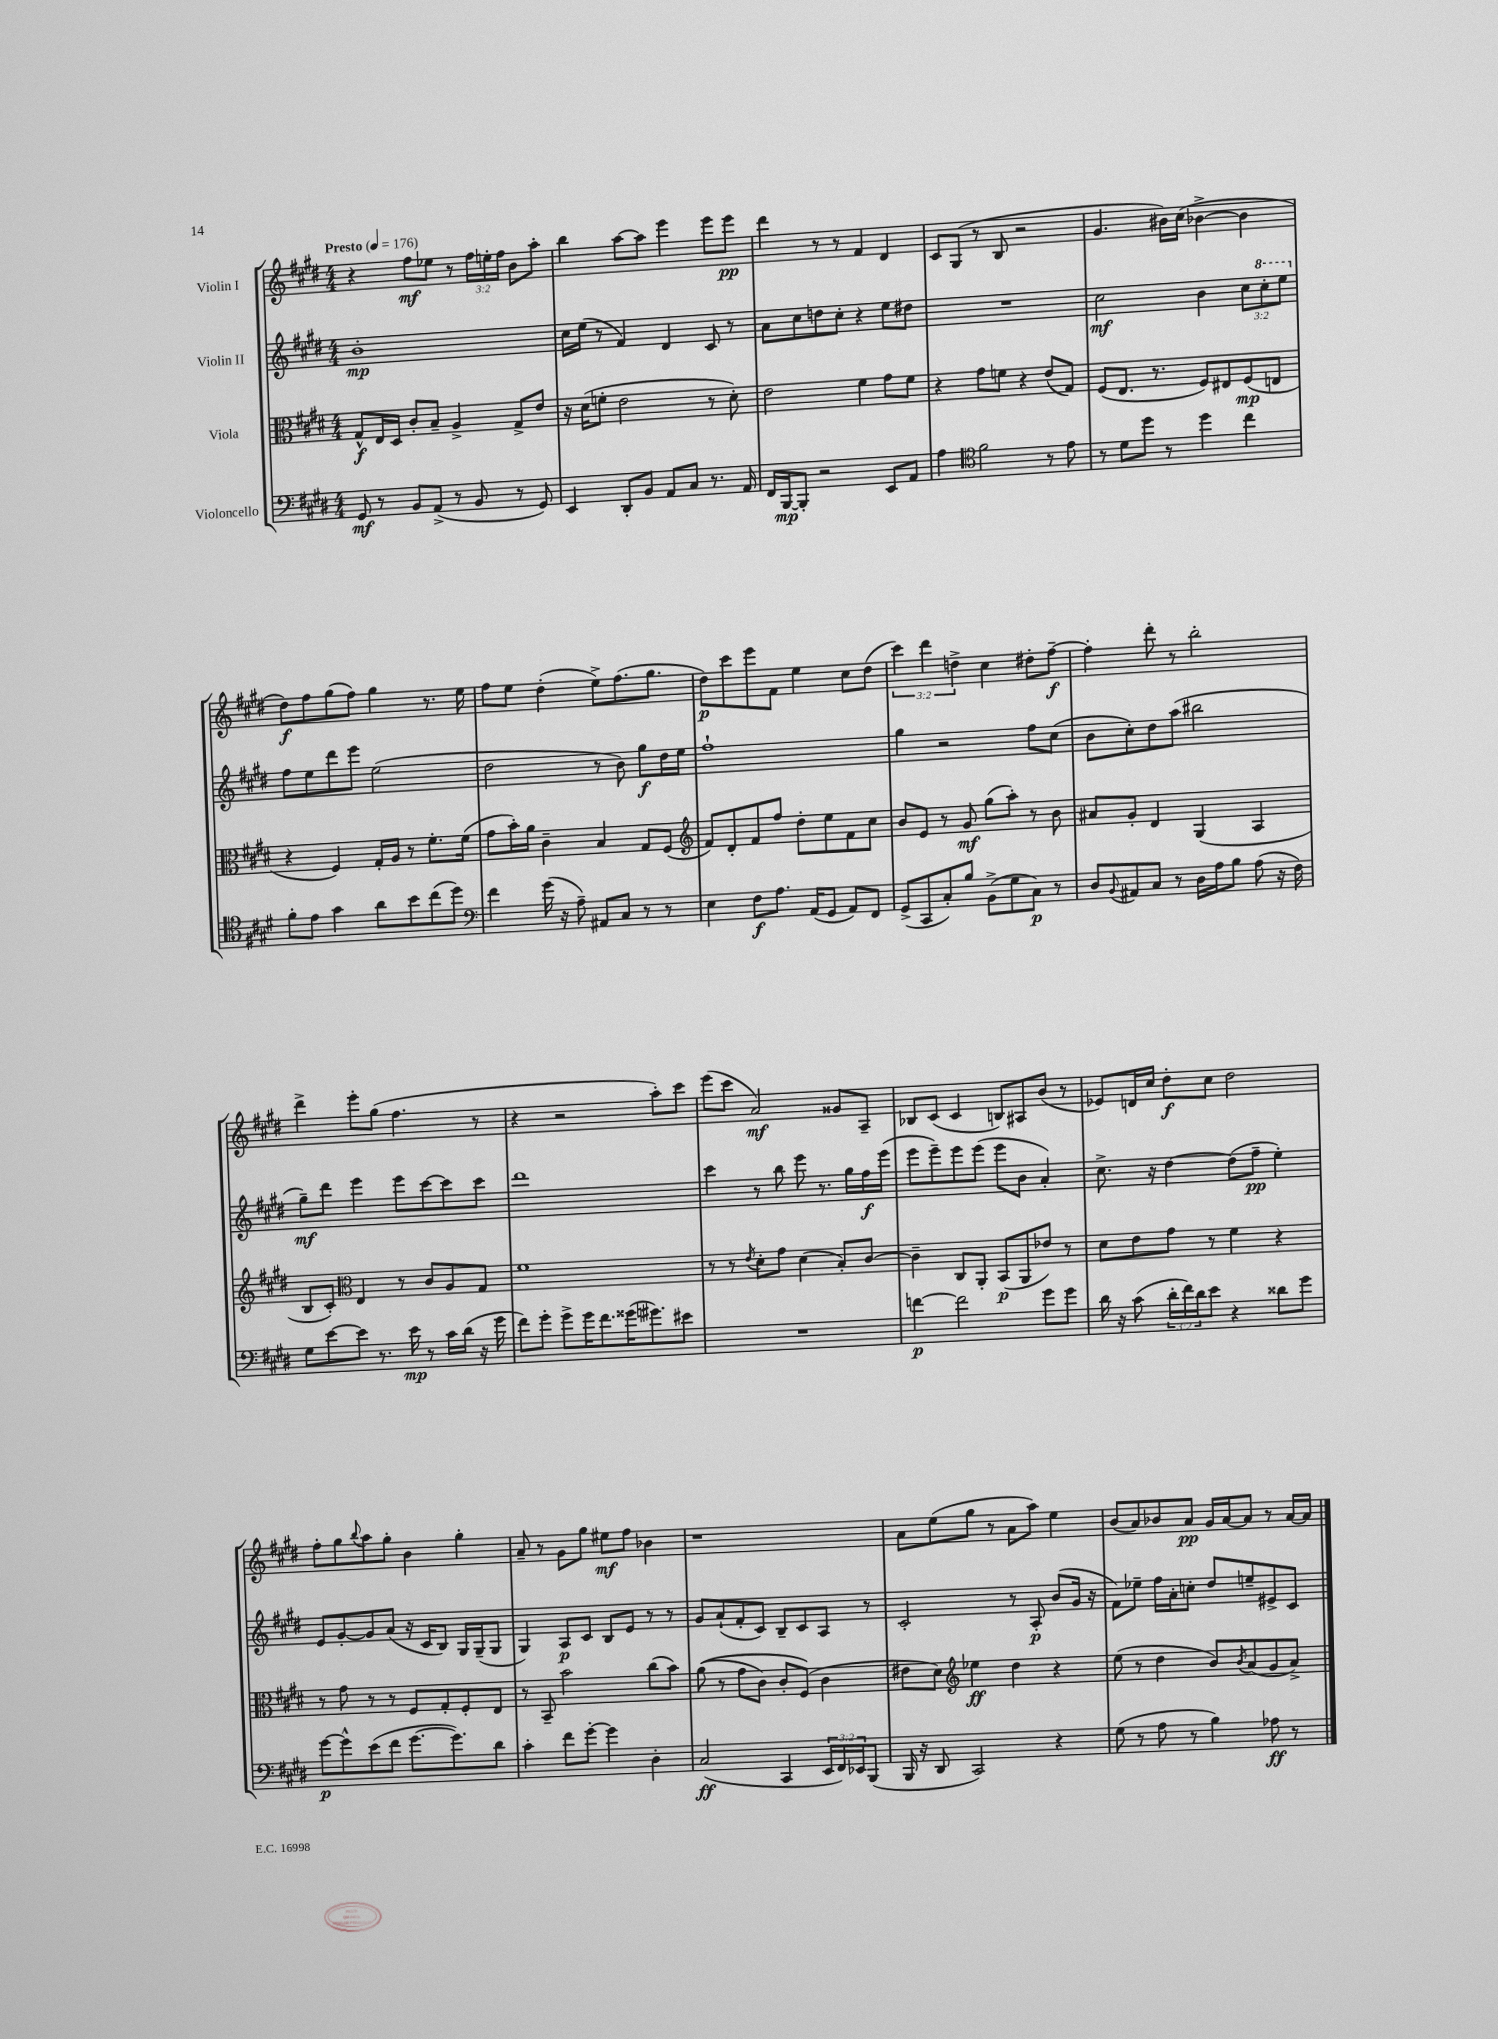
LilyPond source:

<<
\new StaffGroup <<
\new Staff = "s0" \with { instrumentName = "Violin I" } {
    \clef treble \key e \major \numericTimeSignature \time 4/4 \override Staff.TupletNumber.text = #tuplet-number::calc-fraction-text \tempo "Presto" 4 = 176
    r4 fis''8\mf ees''8 r8 \tuplet 3/2 { fis''16 e''16-. fis''16 } b'8 a''8-. |
    b''4 a''8~ a''8 e'''4 e'''8 e'''8\pp |
    dis'''4 r8 r8 fis'4 dis'4 |
    cis'8 gis8( r8 b8 r2 |
    gis'4. bis'16) cis''16( bes'4~-> bes'4 |
    dis''8\f) fis''8 gis''8( fis''8) gis''4 r8. e''16 |
    fis''8 e''8 dis''4-.( e''8->) fis''8.( gis''8. |
    dis''8\p) cis'''8 e'''8 fis'8 e''4 cis''8 dis''8( |
    \tuplet 3/2 { cis'''4) dis'''4 d''4-> } cis''4 dis''8-. fis''8~--\f |
    fis''4-. dis'''8-. r8 b''2-. |
    dis'''4-> e'''8-. gis''8( fis''4. r8 |
    r4 r2 a''8-.) cis'''8 |
    e'''8( cis'''8 a'2\mf) gisis'8 a8-- |
    bes8 cis'8( cis'4 b8) ais8 b'8( r8 |
    ees'8) d'16 cis''16 dis''8-.\f cis''8 dis''2 |
    fis''8-. gis''8 \appoggiatura { b''8 } a''8 gis''8-. b'4 gis''4-. |
    a'8-- r8 gis'8 gis''8 eis''8\mf fis''8 bes'4 |
    r1 |
    a'8 e''8( gis''8 r8 a'8 a''8) e''4 |
    b'8( a'8) bes'8 a'8\pp gis'16 a'16~ a'8 r8 a'16~ a'16 \bar "|." |
}
\new Staff = "s1" \with { instrumentName = "Violin II" } {
    \clef treble \key e \major \numericTimeSignature \time 4/4 \override Staff.TupletNumber.text = #tuplet-number::calc-fraction-text
    b'1-.\mp |
    cis''16 e''16( r8 fis'4) dis'4 cis'8 r8 |
    a'8 cis''8 d''8 cis''8-. r4 e''8 dis''8 |
    R1 |
    cis''2\mf b'4 \tuplet 3/2 { cis''8 \ottava #1 cis'''8-. e'''8 \ottava #0 } |
    fis''8 e''8 dis'''8 e'''8 e''2( |
    dis''2 r8 b'8) gis''8\f dis''16 e''16 |
    fis''1-! |
    gis''4 r2 fis''8 cis''8( |
    b'8 cis''8-.) dis''8 a''8( bis''2 |
    gis''8--\mf) dis'''8 e'''4 e'''8 cis'''8~ cis'''8 cis'''8 |
    dis'''1 |
    cis'''4 r8 b''8 e'''8 r8. gis''16 fis''16\f e'''16( |
    e'''8 e'''8--) e'''8 e'''8( e'''8 b'8 a'4-.) |
    cis''8.-> r16 dis''4~ dis''8( fis''8--\pp e''4-.) |
    e'8 gis'8~-. gis'8 a'8( r16 cis'16 b8) gis16 gis16--( gis8 |
    gis4) a8\p cis'8 b8 e'8 r8 r8 |
    gis'8 a'8-!( fis'8-. cis'8) b8-- cis'8 a8 r8 |
    cis'2-. r8 a8-.\p b'8( gis'16 r16 |
    fis'8) ees''8-- fis''16 a'16-. c''8-. dis''8 e''8-- eis'8-> cis'8 \bar "|." |
}
\new Staff = "s2" \with { instrumentName = "Viola" } {
    \clef alto \key e \major \numericTimeSignature \time 4/4
    gis8-^\f e16 dis16 cis'8-. b8-- a4-> gis8-> e'8 |
    r16 dis'16( f'8-. e'2 r8 dis'8-.) |
    e'2 fis'4 gis'8 fis'8 |
    r4 gis'8 f'8 r4 e'8( gis8) |
    fis8( e8. r8. fis8) eis8 fis8\mp( e8 |
    r4 fis4) gis16-. a16 r8 fis'8.-. fis'16( |
    gis'8 b'16-.) a'16 cis'4-- b4 gis8 fis8( |
    \clef treble fis'8) dis'8-. fis'8 fis''8 dis''8-. e''8 fis'8 cis''8 |
    b'8 e'8 r8 gis'8\mf gis''8( a''8-.) r8 b'8 |
    ais'8 gis'8-. dis'4 gis4( a4 |
    b8 cis'8-.) \clef alto e4 r8 cis'8 a8 gis8 |
    fis'1 |
    r8 r8 \acciaccatura { e'8 } dis'8-. gis'8 dis'4( b8-.) cis'8~ |
    cis'4-- cis8 a,8-. b,8\p( a,8 ees'8) r8 |
    dis'8 e'8 gis'8 r8 fis'4 r4 |
    r8 gis'8 r8 r8 fis8 gis8-. fis8-. e8 |
    r8 b,8-- b'2 cis''8( b'8) |
    a'8(\( r8 gis'8 cis'8) cis'8-. fis8(\) cis'4 |
    eis'8 dis'8) \clef treble ees''4\ff dis''4 r4 |
    e''8( r8 dis''4 b'8) \acciaccatura { b'8 } a'8( gis'8 a'8->) \bar "|." |
}
\new Staff = "s3" \with { instrumentName = "Violoncello" } {
    \clef bass \key e \major \numericTimeSignature \time 4/4 \override Staff.TupletNumber.text = #tuplet-number::calc-fraction-text
    gis,8\mf r8 b,8 a,8->( r8 b,8 r8 gis,8) |
    e,4 dis,8-. b,8 a,8 cis8 r8. a,16 |
    fis,16 b,,16~\mp b,,8-. r2 e,8 a,8 |
    a4 \clef tenor fis'2 r8 e'8 |
    r8 dis'8 dis''8 r8 dis''4 cis''4 |
    fis'8-. e'8 gis'4 a'8 b'8 cis''8( dis''8) |
    \clef bass fis'4 gis'16( r16 a8--) ais,8 cis8 r8 r8 |
    e4 fis8\f a8. a,16( gis,8 a,8) fis,8 |
    gis,8->( cis,8 cis8-.) b8 b,8->( gis8 cis8\p) r8 |
    dis8 \appoggiatura { b,8 } ais,8 cis8 r8 dis16 a16 b8 a8( r16 fis16) |
    gis8 e'8~ e'8 r8. e'16\mp r8 cis'16 dis'16( r16 gis'16 |
    fis'8) gis'8-. gis'8-> gis'16 fis'8. gisis'16( gis'8.) eis'8 |
    R1 |
    f'4~\p f'2 gis'8 gis'8 |
    dis'16 r16 cis'8( \tuplet 3/2 { dis'16-. fis'16) dis'16 } e'8 r4 disis'8 gis'8 |
    gis'8~\p gis'8-^ e'8( fis'8 gis'8.~ gis'8.) dis'8 |
    cis'4-. fis'8 gis'8~-. gis'4 dis4-. |
    cis2\ff( cis,4 \tuplet 3/2 { e,16 fis,16) ees,16 } b,,8( |
    b,,16 r16 dis,8 cis,2) r4 |
    gis8( r8 a8 r8 b4) aes8\ff r8 \bar "|." |
}
>>
>>
\layout { \context { \Score \remove "Bar_number_engraver" } }
